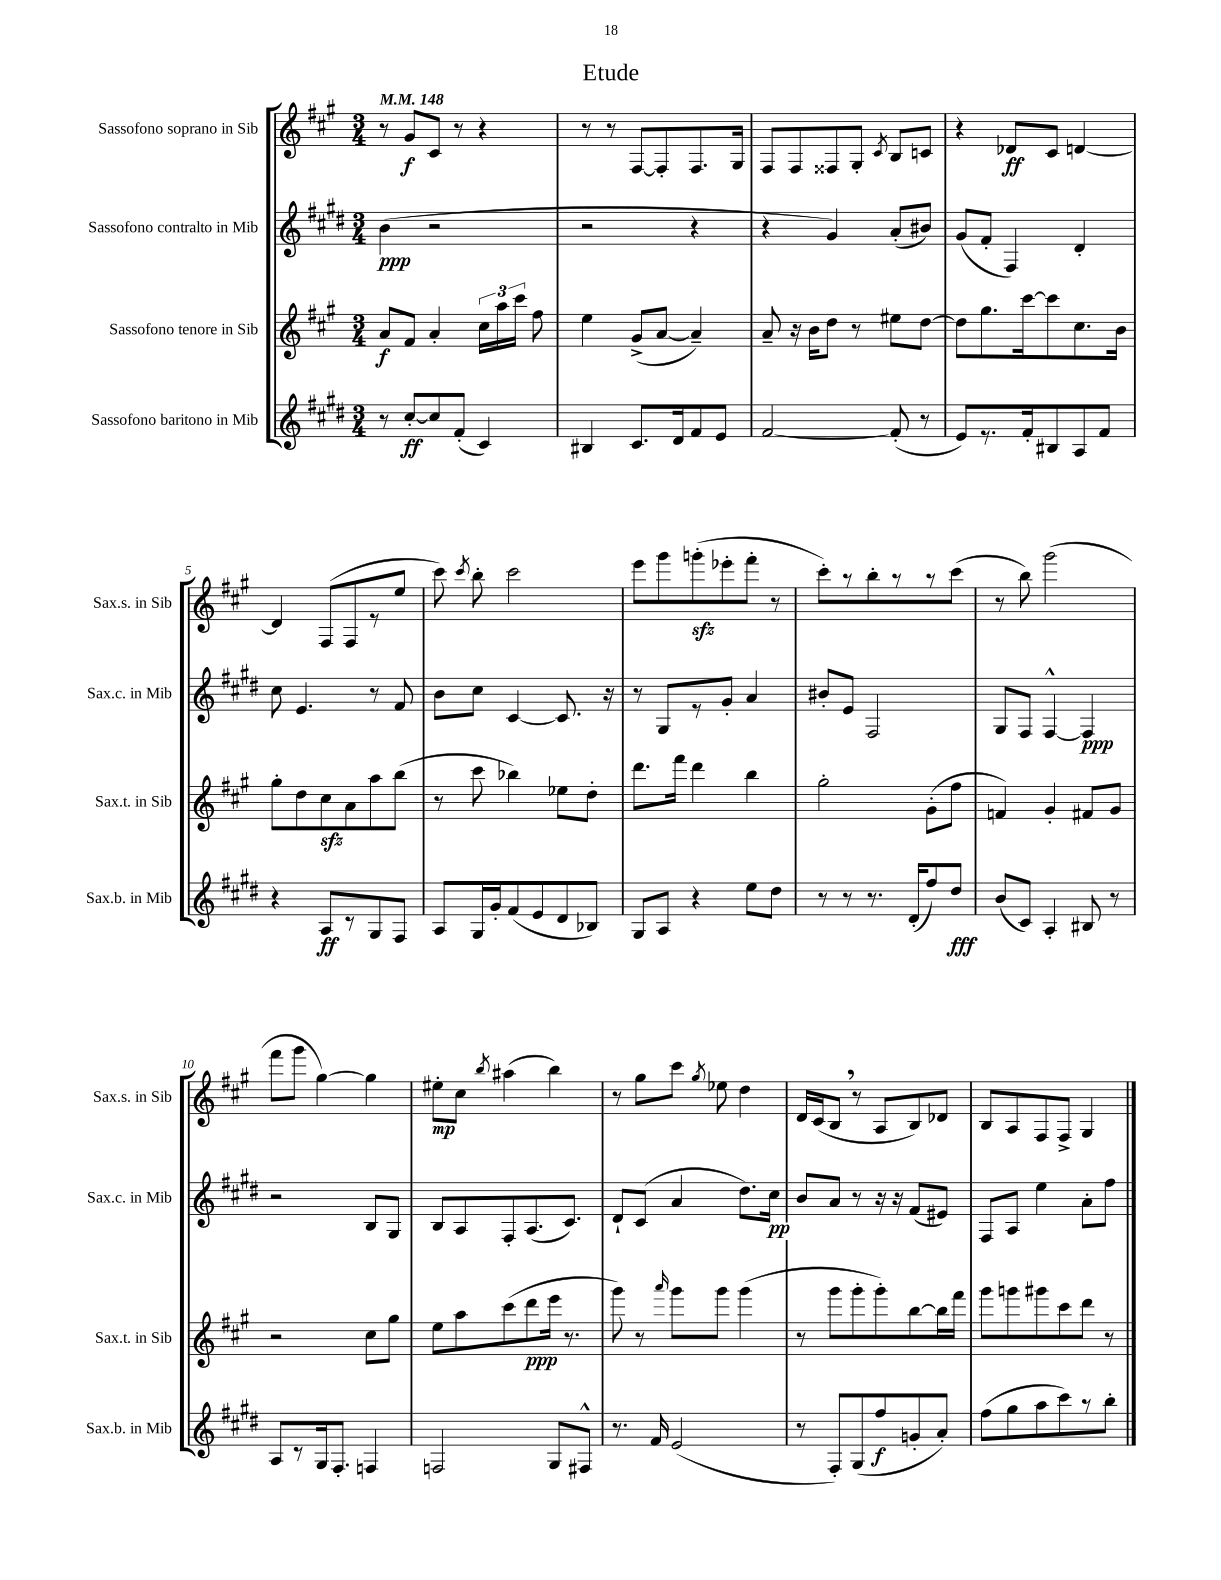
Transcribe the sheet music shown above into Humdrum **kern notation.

**kern	**dynam	**kern	**dynam	**kern	**dynam	**kern	**dynam
*part4	*part4	*part3	*part3	*part2	*part2	*part1	*part1
*staff4	*staff4	*staff3	*staff3	*staff2	*staff2	*staff1	*staff1
*I"Sassofono baritono in Mib	*	*I"Sassofono tenore in Sib	*	*I"Sassofono contralto in Mib	*	*I"Sassofono soprano in Sib	*
*I'Sax.b. in Mib	*	*I'Sax.t. in Sib	*	*I'Sax.c. in Mib	*	*I'Sax.s. in Sib	*
*clefG2	*	*clefG2	*	*clefG2	*	*clefG2	*
*k[f#c#g#d#]	*	*k[f#c#g#]	*	*k[f#c#g#d#]	*	*k[f#c#g#]	*
*M3/4	*	*M3/4	*	*M3/4	*	*M3/4	*
*MM148	*	*MM148	*	*MM148	*	*MM148	*
=1	=1	=1	=1	=1	=1	=1	=1
8r	.	8a/L	f	(4b\	ppp	8r	.
[8cc#'/L	ff	8f#/J	.	.	.	8g#/L	f
8cc#/]	.	4a'/	.	2r	.	8c#/J	.
(8f#'/J	.	.	.	.	.	8r	.
4c#/)	.	24cc#\LL	.	.	.	4r	.
.	.	24aa\	.	.	.	.	.
.	.	24ccc#\JJ	.	.	.	.	.
.	.	8ff#\	.	.	.	.	.
=2	=2	=2	=2	=2	=2	=2	=2
4B#X/	.	4ee\	.	2r	.	8r	.
.	.	.	.	.	.	8r	.
8.c#/L	.	(8g#^/L	.	.	.	[8F#/L	.
.	.	[8a/J	.	.	.	8F#'/]	.
16d#/k	.	.	.	.	.	.	.
8f#/	.	4a~/])	.	4r	.	8.F#/	.
8e/J	.	.	.	.	.	.	.
.	.	.	.	.	.	16G#/Jk	.
=3	=3	=3	=3	=3	=3	=3	=3
[2f#/	.	8a~/	.	4r	.	8F#/L	.
.	.	16r	.	.	.	8F#/	.
.	.	16b\KL	.	.	.	.	.
.	.	8dd\J	.	4g#/)	.	8F##X/	.
.	.	8r	.	.	.	8G#'/J	.
.	.	.	.	.	.	8qc#/	.
(8f#'/]	.	8ee#X\L	.	(8a'/L	.	8B/L	.
8r	.	[8dd\J	.	8b#X/J)	.	8cn/J	.
=4	=4	=4	=4	=4	=4	=4	=4
8e/L)	.	8dd\L]	.	(8g#/L	.	4r	.
8.r	.	8.gg#\	.	8f#'/J	.	.	.
.	.	.	.	4F#/)	.	8d-X/L	ff
16f#'/k	.	[16ccc#\k	.	.	.	.	.
8B#X/	.	8ccc#\]	.	.	.	8c#/J	.
8A/	.	8.cc#\	.	4d#'/	.	[4dn/	.
8f#/J	.	.	.	.	.	.	.
.	.	16b\Jk	.	.	.	.	.
!!LO:LB:g=z
=5	=5	=5	=5	=5	=5	=5	=5
4r	.	8gg#'\L	.	8cc#\	.	4d/]	.
.	.	8dd\	.	4.e/	.	.	.
8A/L	ff	8cc#zz\	.	.	.	(8F#/L	.
8r	.	8a\	.	.	.	8F#/	.
8G#/	.	8aa\	.	8r	.	8r	.
8F#/J	.	(8bb\J	.	8f#/	.	8ee/J	.
=6	=6	=6	=6	=6	=6	=6	=6
8A/L	.	8r	.	8b\L	.	8ccc#\)	.
.	.	.	.	.	.	8qccc#/	.
16G#/L	.	8ccc#\	.	8cc#\J	.	8bb'\	.
16g#'/J	.	.	.	.	.	.	.
(8f#/	.	4bb-X\)	.	[4c#/	.	2ccc#\	.
8e/	.	.	.	.	.	.	.
8d#/	.	8ee-X\L	.	8.c#/]	.	.	.
8B-X/J)	.	8dd'\J	.	.	.	.	.
.	.	.	.	16r	.	.	.
=7	=7	=7	=7	=7	=7	=7	=7
8G#/L	.	8.ddd\L	.	8r	.	8eee\L	.
8A/J	.	.	.	8G#/L	.	8ggg#\	.
.	.	16fff#\Jk	.	.	.	.	.
4r	.	4ddd\	.	8r	.	(8gggnzz'\	.
.	.	.	.	8g#'/J	.	8eee-X'\	.
8ee\L	.	4bb\	.	4a/	.	8fff#'\J	.
8dd#\J	.	.	.	.	.	8r	.
=8	=8	=8	=8	=8	=8	=8	=8
8r	.	2gg#'\	.	8b#X'/L	.	8ccc#'\L)	.
8r	.	.	.	8e/J	.	8r	.
8.r	.	.	.	2F#/	.	8bb'\	.
.	.	.	.	.	.	8r	.
(16d#'/KL	.	.	.	.	.	.	.
8ff#/)	.	(8g#'\L	.	.	.	8r	.
8dd#/J	fff	8ff#\J	.	.	.	(8ccc#\J	.
=9	=9	=9	=9	=9	=9	=9	=9
(8b/L	.	4fn/)	.	8G#/L	.	8r	.
8c#/J)	.	.	.	8F#/J	.	8bb\)	.
4A'/	.	4g#'/	.	[4F#^^/	.	(2ggg#\	.
8B#X/	.	8f#X/L	.	4F#/]	ppp	.	.
8r	.	8g#/J	.	.	.	.	.
!!LO:LB:g=z
=10	=10	=10	=10	=10	=10	=10	=10
8A/L	.	2r	.	2r	.	8fff#\L	.
8r	.	.	.	.	.	8ggg#\J	.
16G#/k	.	.	.	.	.	[4gg#\)	.
8.F#'/J	.	.	.	.	.	.	.
4Fn/	.	8cc#\L	.	8B/L	.	4gg#\]	.
.	.	8gg#\J	.	8G#/J	.	.	.
=11	=11	=11	=11	=11	=11	=11	=11
2Fn/	.	8ee\L	.	8B/L	.	8ee#X'\L	mp
.	.	8aa\	.	8A/	.	8cc#\J	.
.	.	.	.	.	.	8qbb/	.
.	.	(8ccc#\	.	8F#'/	.	(4aa#X\	.
.	.	8ddd\	ppp	(8.A/	.	.	.
8G#/L	.	16eee\Jk	.	.	.	4bb\)	.
.	.	8.r	.	8.c#/J)	.	.	.
8F#X^^/J	.	.	.	.	.	.	.
=12	=12	=12	=12	=12	=12	=12	=12
8.r	.	8ggg#\)	.	8d#`/L	.	8r	.
.	.	8r	.	(8c#/J	.	8gg#\L	.
16f#/	.	.	.	.	.	.	.
.	.	16qqaaa/	.	.	.	.	.
(2e/	.	8ggg#\L	.	4a/	.	8ccc#\J	.
.	.	.	.	.	.	8qgg#/	.
.	.	8ggg#\J	.	.	.	8ee-X\	.
.	.	(4ggg#\	.	8.dd#\L)	.	4dd\	.
.	.	.	.	16cc#\Jk	pp	.	.
=13	=13	=13	=13	=13	=13	=13	=13
8r	.	8r	.	8b/L	.	16d/LL	.
.	.	.	.	.	.	(16c#/J	.
8F#'/L)	.	8ggg#\L	.	8a/J	.	8B,/J	.
(8G#/	.	8ggg#'\	.	8r	.	8r	.
8ff#/	f	8ggg#'\)	.	16r	.	8A/L	.
.	.	.	.	16r	.	.	.
8gn'/	.	[8bb\	.	(8f#/L	.	8B/)	.
8a'/J)	.	16bb\L]	.	8e#X/J)	.	8d-X/J	.
.	.	16fff#\JJ	.	.	.	.	.
=14	=14	=14	=14	=14	=14	=14	=14
(8ff#\L	.	8ggg#\L	.	8F#/L	.	8B/L	.
8gg#\	.	8gggn\	.	8A/J	.	8A/	.
8aa\	.	8ggg#X\	.	4ee\	.	8F#/	.
8ccc#\)	.	8ccc#\	.	.	.	8F#^/J	.
8r	.	8ddd\J	.	8a'\L	.	4G#/	.
8bb'\J	.	8r	.	8ff#\J	.	.	.
==	==	==	==	==	==	==	==
*-	*-	*-	*-	*-	*-	*-	*-
